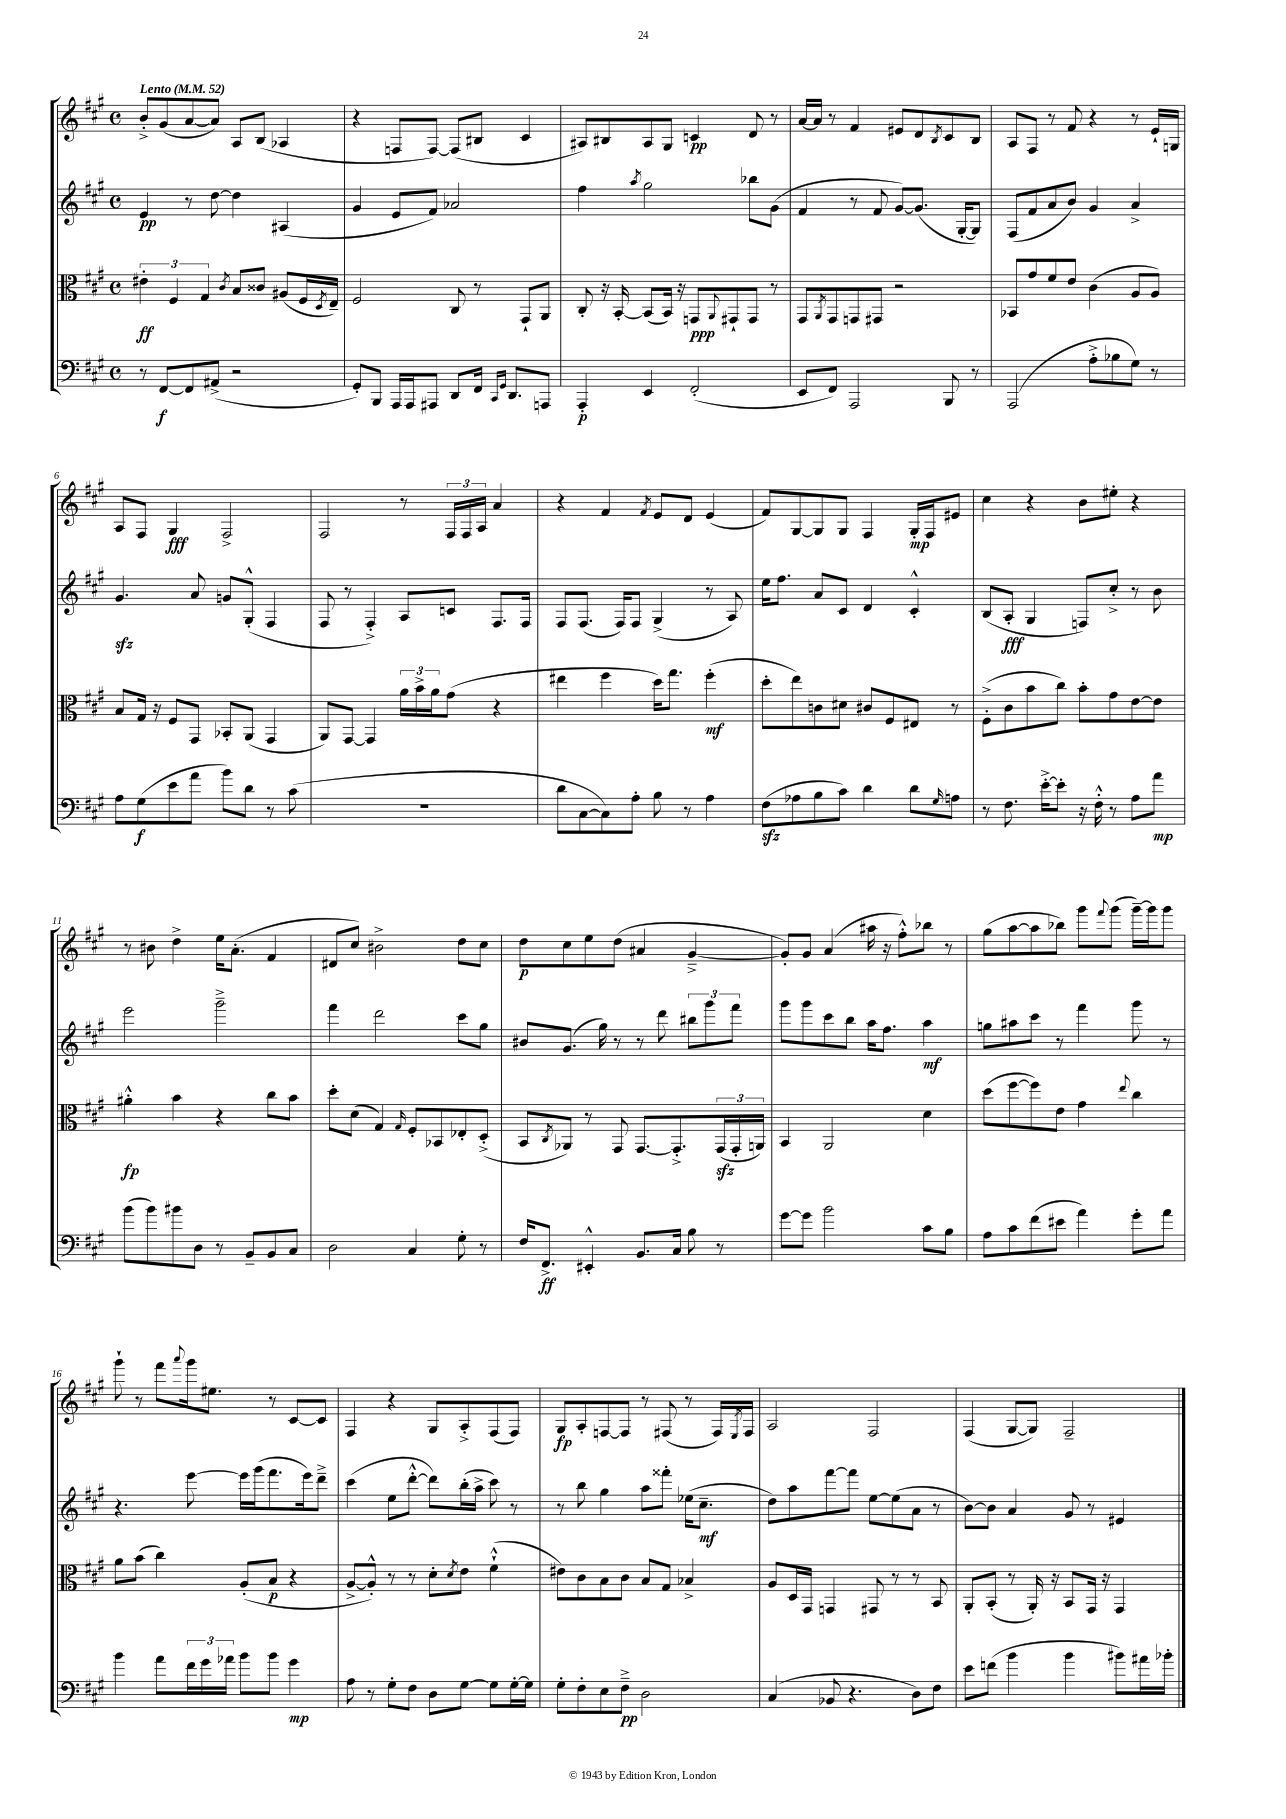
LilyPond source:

<<
\new StaffGroup <<
\new Staff = "s0" {
    \clef treble \key a \major \defaultTimeSignature \time 4/4 \tempo "Lento" 4 = 52
    b'8-.-> gis'8( a'8~ a'8) a8 b8( aes4 |
    r4 f8 f8~) f8( bis8 cis'4 |
    ais8) bis8 ais8 gis8 c'4\pp d'8 r8 |
    a'16~ a'16 r8 fis'4 eis'8 d'8 \acciaccatura { b8 } cis'8 b8 |
    a8 fis8 r8 fis'8 r4 r8 e'16-! g16 |
    a8 fis8 gis4\fff fis2-> |
    fis2 r8 \tuplet 3/2 { fis16 fis16 a16 } a'4 |
    r4 fis'4 \acciaccatura { fis'8 } e'8 d'8 e'4( |
    fis'8) gis8~ gis8 gis8 fis4 gis16-.\mp fis16 eis'8 |
    cis''4 r4 b'8 eis''8-. r4 |
    r8 bis'8 d''4-> e''16 a'8.-.( fis'4 |
    dis'8 cis''8) bis'2-> d''8 cis''8 |
    d''8\p cis''8 e''8 d''8( ais'4 gis'4~---> |
    gis'8-.) gis'8 a'4( ais''16 r16 fis''8-.-^) bes''8 r8 |
    gis''8( a''8~ a''8 bes''8) gis'''8 \appoggiatura { fis'''8 } gis'''8( gis'''16~--) gis'''16 gis'''8 |
    gis'''8-! r8 fis'''8 \appoggiatura { a'''8 } gis'''16 eis''8. r8 cis'8~ cis'8 |
    fis4 r4 gis8 a8-.-> fis8( fis8) |
    gis8\fp a8-. f8~ f8 r8 fis8( r8 fis16) \acciaccatura { e8 } fis16 |
    a2 fis2 |
    fis4( gis8~ gis8) fis2-- \bar "|." |
}
\new Staff = "s1" {
    \clef treble \key a \major \defaultTimeSignature \time 4/4
    e'4\pp r8 d''8~ d''4 ais4( |
    gis'4 e'8 fis'8) aes'2 |
    fis''4 \acciaccatura { a''8 } gis''2 bes''8 gis'8( |
    fis'4 r8 fis'8 gis'8~) gis'8.( gis16~-. gis8) |
    fis8( fis'8 a'8 b'8) gis'4 a'4-> |
    gis'4.\sfz a'8 g'8 gis8-.-^( fis4 |
    fis8 r8 fis4-.->) a8 c'8 fis8. fis16 |
    fis8 fis8.( fis16) fis8 gis4->( r8 a8) |
    e''16 fis''8. a'8 cis'8 d'4 cis'4-.-^ |
    b8( a8-.\fff gis4 f8) cis''8-.-> r8 b'8 |
    e'''2 gis'''2---> |
    fis'''4 d'''2 cis'''8 gis''8 |
    bis'8 gis'8.( gis''16) r8 r8 d'''8 \tuplet 3/2 { bis''8 gis'''8 fis'''8 } |
    gis'''8 gis'''8 cis'''8 b''8 a''16 fis''8. a''4\mf |
    g''8 ais''8 cis'''8 r8 fis'''4 gis'''8 r8 |
    r4. e'''8~ e'''16 gis'''16( fis'''8. e'''16) d'''8---> |
    cis'''4( e''8 d'''8~-.-^ d'''8) b''16-.( a''16-> cis'''8) r8 |
    r8 b''8 gis''4 a''8 fisis'''8-. ees''16( cis''8.--\mf |
    d''8) a''8 fis'''8~ fis'''8 e''8~ e''8( a'8 r8 |
    b'8~) b'8 a'4 gis'8 r8 eis'4 \bar "|." |
}
\new Staff = "s2" {
    \clef alto \key a \major \defaultTimeSignature \time 4/4
    \tuplet 3/2 { eis'4-.\ff fis4 gis4 } \acciaccatura { cis'8 } b8 cisis'8 ais8( fis16 \acciaccatura { d8 } e16--) |
    fis2 cis8 r8 gis,8-! a,8 |
    cis8-. r16 b,16~-. b,8( b,16) r16 g,8\ppp \appoggiatura { a,8 } gis,8-! gis,8 r8 |
    gis,8 \acciaccatura { a,8 } gis,8 g,8 gis,8 r2 |
    bes,8 gis'8 fis'8 e'8 cis'4( a8 a8) |
    b8 gis16 r16 fis8 gis,8 bes,8-. a,8( gis,4 |
    a,8) gis,8~ gis,4 \tuplet 3/2 { a'16 b'16-> a'16 } gis'8( r4 |
    eis''4 fis''4 d''16) gis''8. fis''4-.\mf( |
    d''8-. e''8) c'8 dis'8 cis'8 fis8 eis8 r8 |
    fis8-.->( cis'8 b'8 cis''8) b'8-. gis'8 e'8~ e'8 |
    ais'4-.-^\fp b'4 r4 cis''8 b'8 |
    d''8-. d'8( gis4) \grace { gis16 } fis8-. bes,8 ees8-. d8-.->( |
    b,8 \acciaccatura { cis8 } aes,8) r8 gis,8 gis,8.~ gis,8.-.-> \tuplet 3/2 { gis,16\sfz( gis,16-. a,16) } |
    b,4 a,2 d'4 |
    d''8( fis''8~ fis''8) e'8 gis'4 \appoggiatura { e''8 } cis''4 |
    a'8 b'8( cis''4) a8-.( b8\p r4 |
    a8~-> a8-.-^) r8 r8 d'8-. \acciaccatura { d'8 } e'8 fis'4-!-^( |
    eis'8) cis'8 b8 cis'8 b8 gis8 bes4-> |
    a8 d16 gis,16 g,4 gis,8 r8 r8 b,8 |
    a,8-. b,8-.( r8 a,16-.) r16 b,8 gis,16 r16 gis,4 \bar "|." |
}
\new Staff = "s3" {
    \clef bass \key a \major \defaultTimeSignature \time 4/4
    r8 fis,8~\f fis,8 ais,8->( r2 |
    gis,8-.) b,,8 a,,16 a,,16 ais,,8 d,8 fis,16 \grace { cis,16 gis,16 } d,8. a,,8 |
    a,,4-.\p e,4 fis,2-.( |
    e,8 fis,8) a,,2 b,,8 r8 |
    a,,2( a8-.-> bes8 gis8) r8 |
    a8 gis8\f( e'8 a'8 b'8) d'8 r8 cis'8( |
    R1 |
    d'8 cis8~ cis8) a8-. b8 r8 a4 |
    fis8\sfz( aes8 b8 cis'8) d'4 d'8 \grace { gis16 } a8 |
    r8 fis8. e'16~-.-> e'8-. r16 fis16-.-^ r8 a8 a'8\mp |
    b'8( b'8) bis'8 d8 r8 b,8-- b,8 cis8 |
    d2 cis4 gis8-. r8 |
    fis16 fis,8.->\ff eis,4-.-^ b,8. cis16 b8 r8 |
    gis'8~ gis'8 b'2 cis'8 b8 |
    a8 cis'8 fis'8( eis'8 a'4) gis'8-. a'8 |
    b'4 a'8 \tuplet 3/2 { fis'16 gis'16 aes'16 } b'8 b'8 gis'4\mp |
    a8 r8 gis8-. fis8 d8 gis8~ gis8 gis16~-. gis16 |
    gis8-. fis8-. e8 fis8--->\pp d2 |
    cis4( bes,8 r4. d8) fis8 |
    e'8 f'8( b'4 b'4 bis'8) ais'16 bes'16-. \bar "|." |
}
>>
>>
